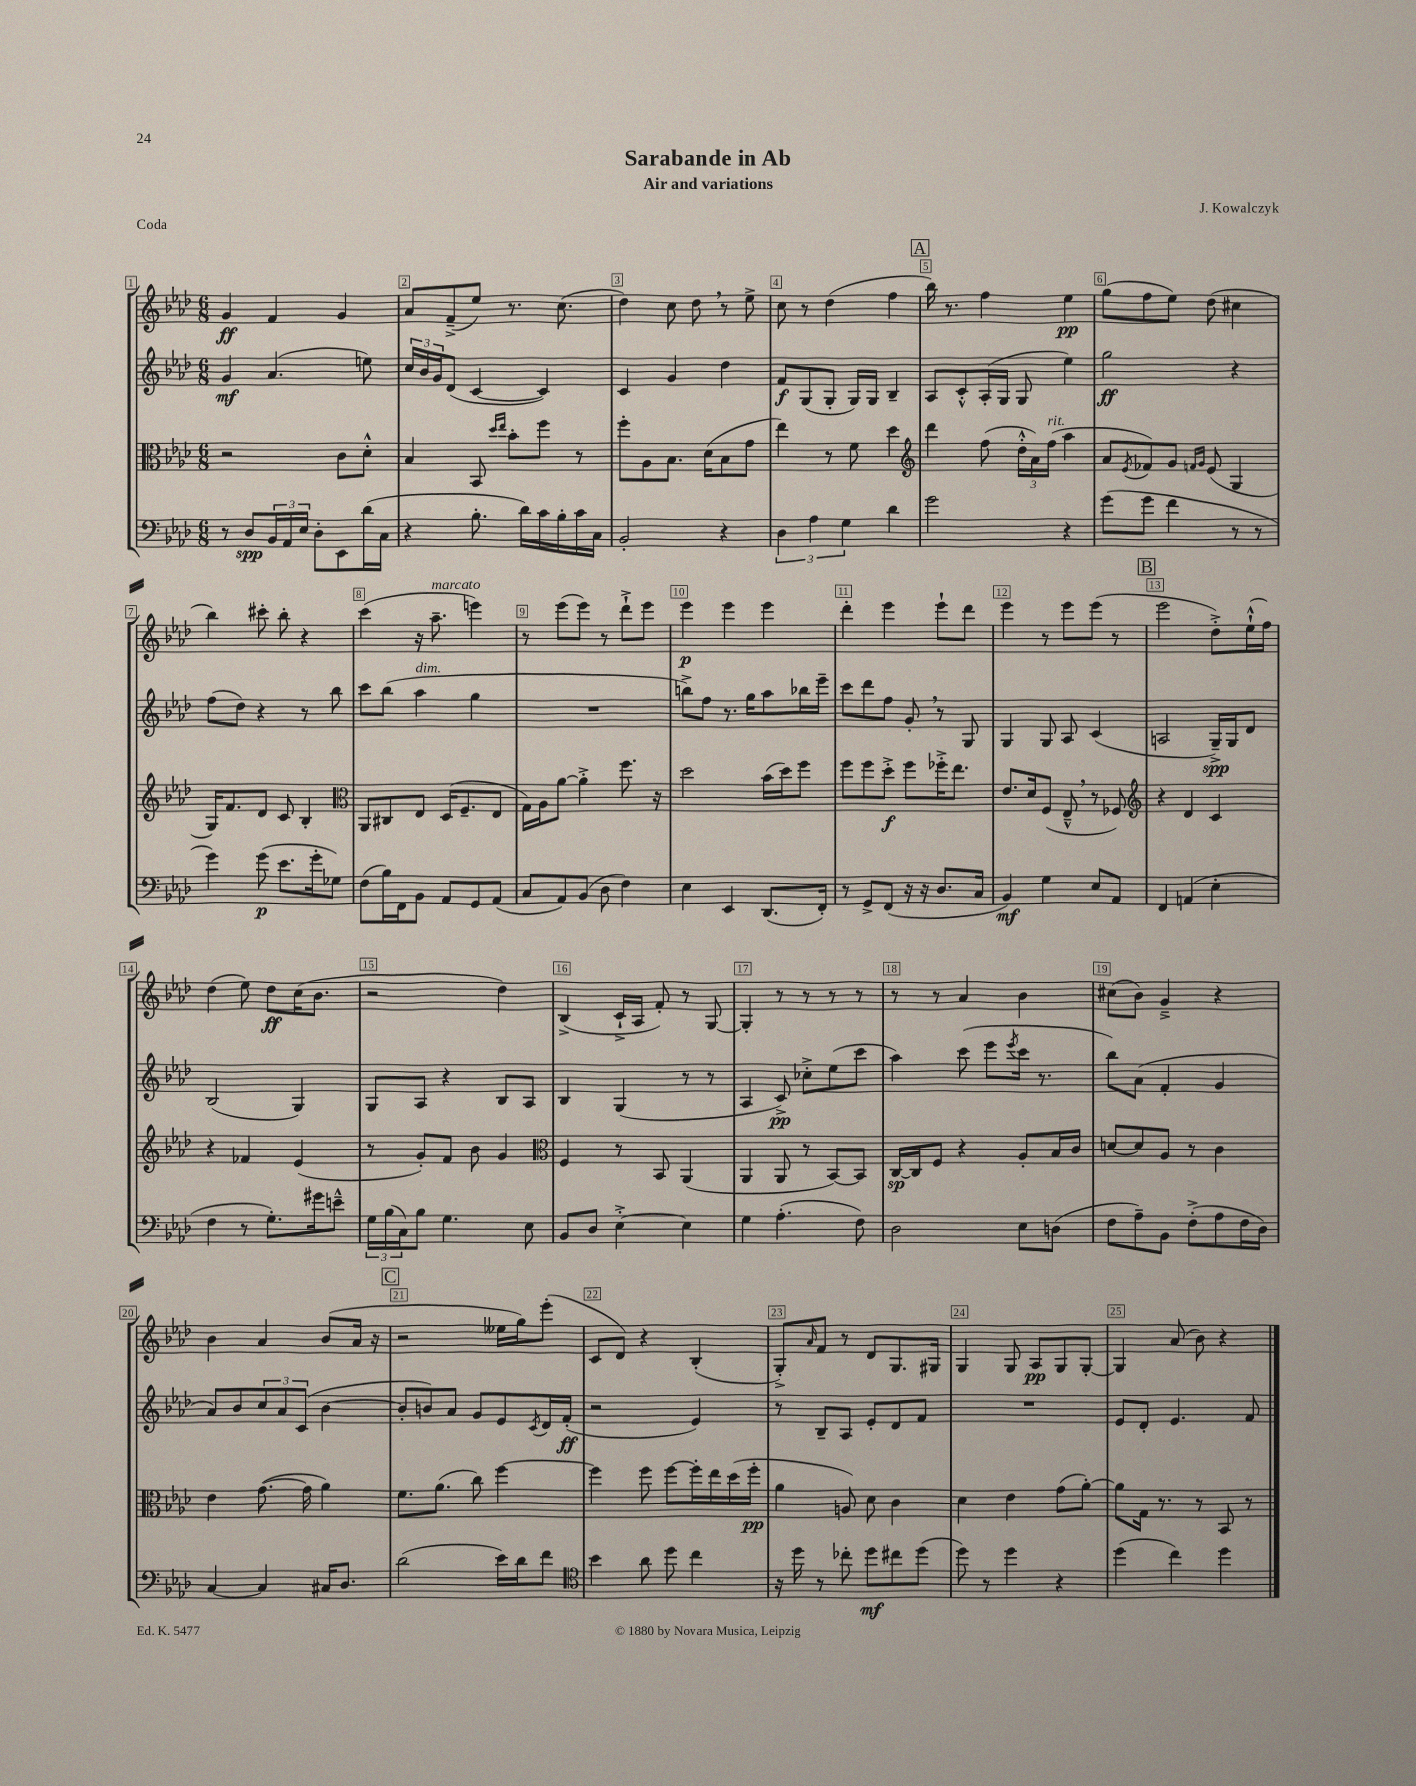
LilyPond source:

\header { title = "Sarabande in Ab" composer = "J. Kowalczyk" subtitle = "Air and variations" piece = "Coda" }
<<
\new StaffGroup <<
\new Staff = "s0" {
    \clef treble \key aes \major \numericTimeSignature \time 6/8
    g'4\ff f'4 g'4 |
    aes'8 f'8--->( ees''8) r8. c''8.( |
    des''4) c''8 des''8 \breathe r8 ees''8-> |
    c''8 r8 des''4( f''4 |
    \mark \markup { \box "A" } bes''16) r8. f''4 ees''4\pp |
    g''8( f''8 ees''8) des''8( cis''4 |
    bes''4) cis'''8-. bes''8-. r4 |
    c'''4( r16 aes''8.--^\markup { \italic "marcato" } e'''4) |
    r8 ees'''8( ees'''8) r8 des'''8-!-> ees'''8 |
    ees'''4\p ees'''4 ees'''4 |
    des'''4-. ees'''4 ees'''8-! des'''8 |
    ees'''4 r8 ees'''8 ees'''8( r8 |
    \mark \markup { \box "B" } ees'''2 des''8-.->) ees''16-!-^( f''16) |
    des''4( ees''8) des''8\ff c''16( bes'8. |
    r2 des''4) |
    bes4->( c'16-!-> aes16 f'8-.) r8 g8~ |
    g4-. r8 r8 r8 r8 |
    r8 r8 aes'4 bes'4 |
    cis''8( bes'8) g'4---> r4 |
    bes'4 aes'4 bes'8( aes'16 r16 |
    \mark \markup { \box "C" } r2 eeses''16 g''16) ees'''8-.( |
    c'8 des'8) r4 bes4-.( |
    g8-.->) \grace { aes'16 } f'8 r8 des'8 g8. gis16 |
    g4 g8 aes8\pp g8 g8~-. |
    g4 aes'8( bes'8) r4 \bar "|." |
}
\new Staff = "s1" {
    \clef treble \key aes \major \numericTimeSignature \time 6/8
    g'4\mf aes'4.( e''8) |
    \tuplet 3/2 { c''16 bes'16 g'16 } des'8( c'4~ c'4) |
    c'4 g'4 des''4 |
    f'8\f g8( g8-. g16) g16 bes4-- |
    \mark \markup { \box "A" } aes8 c'8-.-^ aes16-.( g16 g8 ees''4) |
    g''2\ff r4 |
    f''8( des''8) r4 r8 bes''8 |
    c'''8 bes''8( aes''4^\markup { \italic "dim." } g''4 |
    R2. |
    b''8->) f''8 r8. g''16 aes''8 bes''16 ees'''16-- |
    c'''8 des'''8 f''8 g'8-. \breathe r8 g8 |
    g4 g8 aes8 c'4( |
    \mark \markup { \box "B" } a2 g16--->\spp) g16 des'8 |
    bes2( g4) |
    g8 aes8 r4 bes8 aes8 |
    bes4 g4( r8 r8 |
    aes4 c'8->\pp) ces''8-.-> ees''8( c'''8 |
    aes''4) c'''8( ees'''8 \acciaccatura { ees'''8 } c'''16 r8. |
    bes''8) aes'8( f'4-. g'4 |
    aes'8) bes'8 \tuplet 3/2 { c''8 aes'8 c'8( } bes'4~ |
    \mark \markup { \box "C" } bes'8-. b'8) aes'8 g'8 ees'8 \acciaccatura { c'8 } des'16 f'16-.\ff( |
    r2 ees'4) |
    r8 bes8-- aes8 ees'8-. des'8 f'8 |
    R2. |
    ees'8 des'8-. ees'4. f'8 \bar "|." |
}
\new Staff = "s2" {
    \clef alto \key aes \major \numericTimeSignature \time 6/8
    r2 c'8 des'8-.-^ |
    bes4 bes,8 \grace { des''16 ees''16 } bes'8-. f''8 r8 |
    f''8-. aes8 bes8. des'16( bes8 g'8 |
    ees''4) r8 f'8 des''4 |
    \mark \markup { \box "A" } \clef treble des'''4 f''8( \tuplet 3/2 { des''16-.-^ aes'16) f''16^\markup { \italic "rit." }( } aes''4 |
    aes'8 \acciaccatura { ees'8 } fes'8) g'8 \grace { f'16 g'16 } ees'8( g4 |
    g16) f'8. des'8 c'8 bes4-. |
    \clef alto aes,8 cis8 ees8 des16( f8.-- ees8 |
    g16) aes16 aes'8~ aes'4-.-> f''8. r16 |
    des''2 bes'16( des''16) f''8 |
    f''8 f''8 des''8-.->\f f''8 fes''16-.-> ees''8. |
    ees'8. des'16 f8( ees8---^ \breathe r8 fes8) |
    \mark \markup { \box "B" } \clef treble r4 des'4 c'4 |
    r4 fes'4 ees'4( |
    r8 g'8-.) f'8 bes'8 g'4 |
    \clef alto f4 r8 bes,8 aes,4( |
    aes,4 aes,8 r8 bes,8~) bes,8 |
    c16~\sp c16 f8 r4 aes8-. bes16 c'16 |
    d'8~ d'8 aes8 r8 c'4 |
    ees'4 g'8.~( g'16 aes'4) |
    \mark \markup { \box "C" } f'8. aes'8.( c''8) f''4~ |
    f''4 f''8 f''8~ f''16-. ees''16 des''16( f''16-.\pp |
    aes'4 a8) des'8 c'4 |
    des'4 ees'4 g'8( aes'8~-.) |
    aes'8 g16 r8. r8 bes,8 r8 \bar "|." |
}
\new Staff = "s3" {
    \clef bass \key aes \major \numericTimeSignature \time 6/8
    r8 des8\spp \tuplet 3/2 { bes,16 aes,16 ees16 } des8-. ees,8 des'16( c16 |
    r4 bes8.-. des'16) c'16 bes16-. c'16 c16 |
    bes,2-. r4 |
    \tuplet 3/2 { des4 aes4 g4 } des'4 |
    \mark \markup { \box "A" } g'2 r4 |
    g'8( g'8 f'4 r8 r8 |
    g'4) g'8\p( ees'8. g'16-. ges8) |
    f8( bes16) f,16 bes,8 aes,8 g,8 aes,8( |
    c8 aes,8) bes,8( des8 f4) |
    ees4 ees,4 des,8.( f,16-.) |
    r8 g,8-> f,8( r16 r16 des8. c16 |
    bes,4\mf) g4 ees8 aes,8 |
    \mark \markup { \box "B" } f,4 a,4( ees4-. |
    f4 r8 g8.-.) gis'16 e'8---^ |
    \tuplet 3/2 { g16 bes16( c16) } bes8 g4. ees8 |
    bes,8 des8 ees4~-.-> ees4 |
    g4 aes4.-.( f8) |
    des2 ees8 d8( |
    f8 aes8--) bes,8 f8-.->( aes8 f16 des16) |
    c4~ c4 cis16 des8. |
    \mark \markup { \box "C" } des'2( ees'16) des'16 f'8 |
    \clef tenor bes'4 aes'8 des''8 c''4 |
    r16 des''16 r8 ces''8-. des''8\mf cis''8 des''8( |
    des''8) r8 des''4 r4 |
    des''4( c''4) des''4 \bar "|." |
}
>>
>>
\layout { \context { \Score \override BarNumber.break-visibility = ##(#f #t #t) barNumberVisibility = #all-bar-numbers-visible \override BarNumber.stencil = #(make-stencil-boxer 0.1 0.3 ly:text-interface::print) } }
